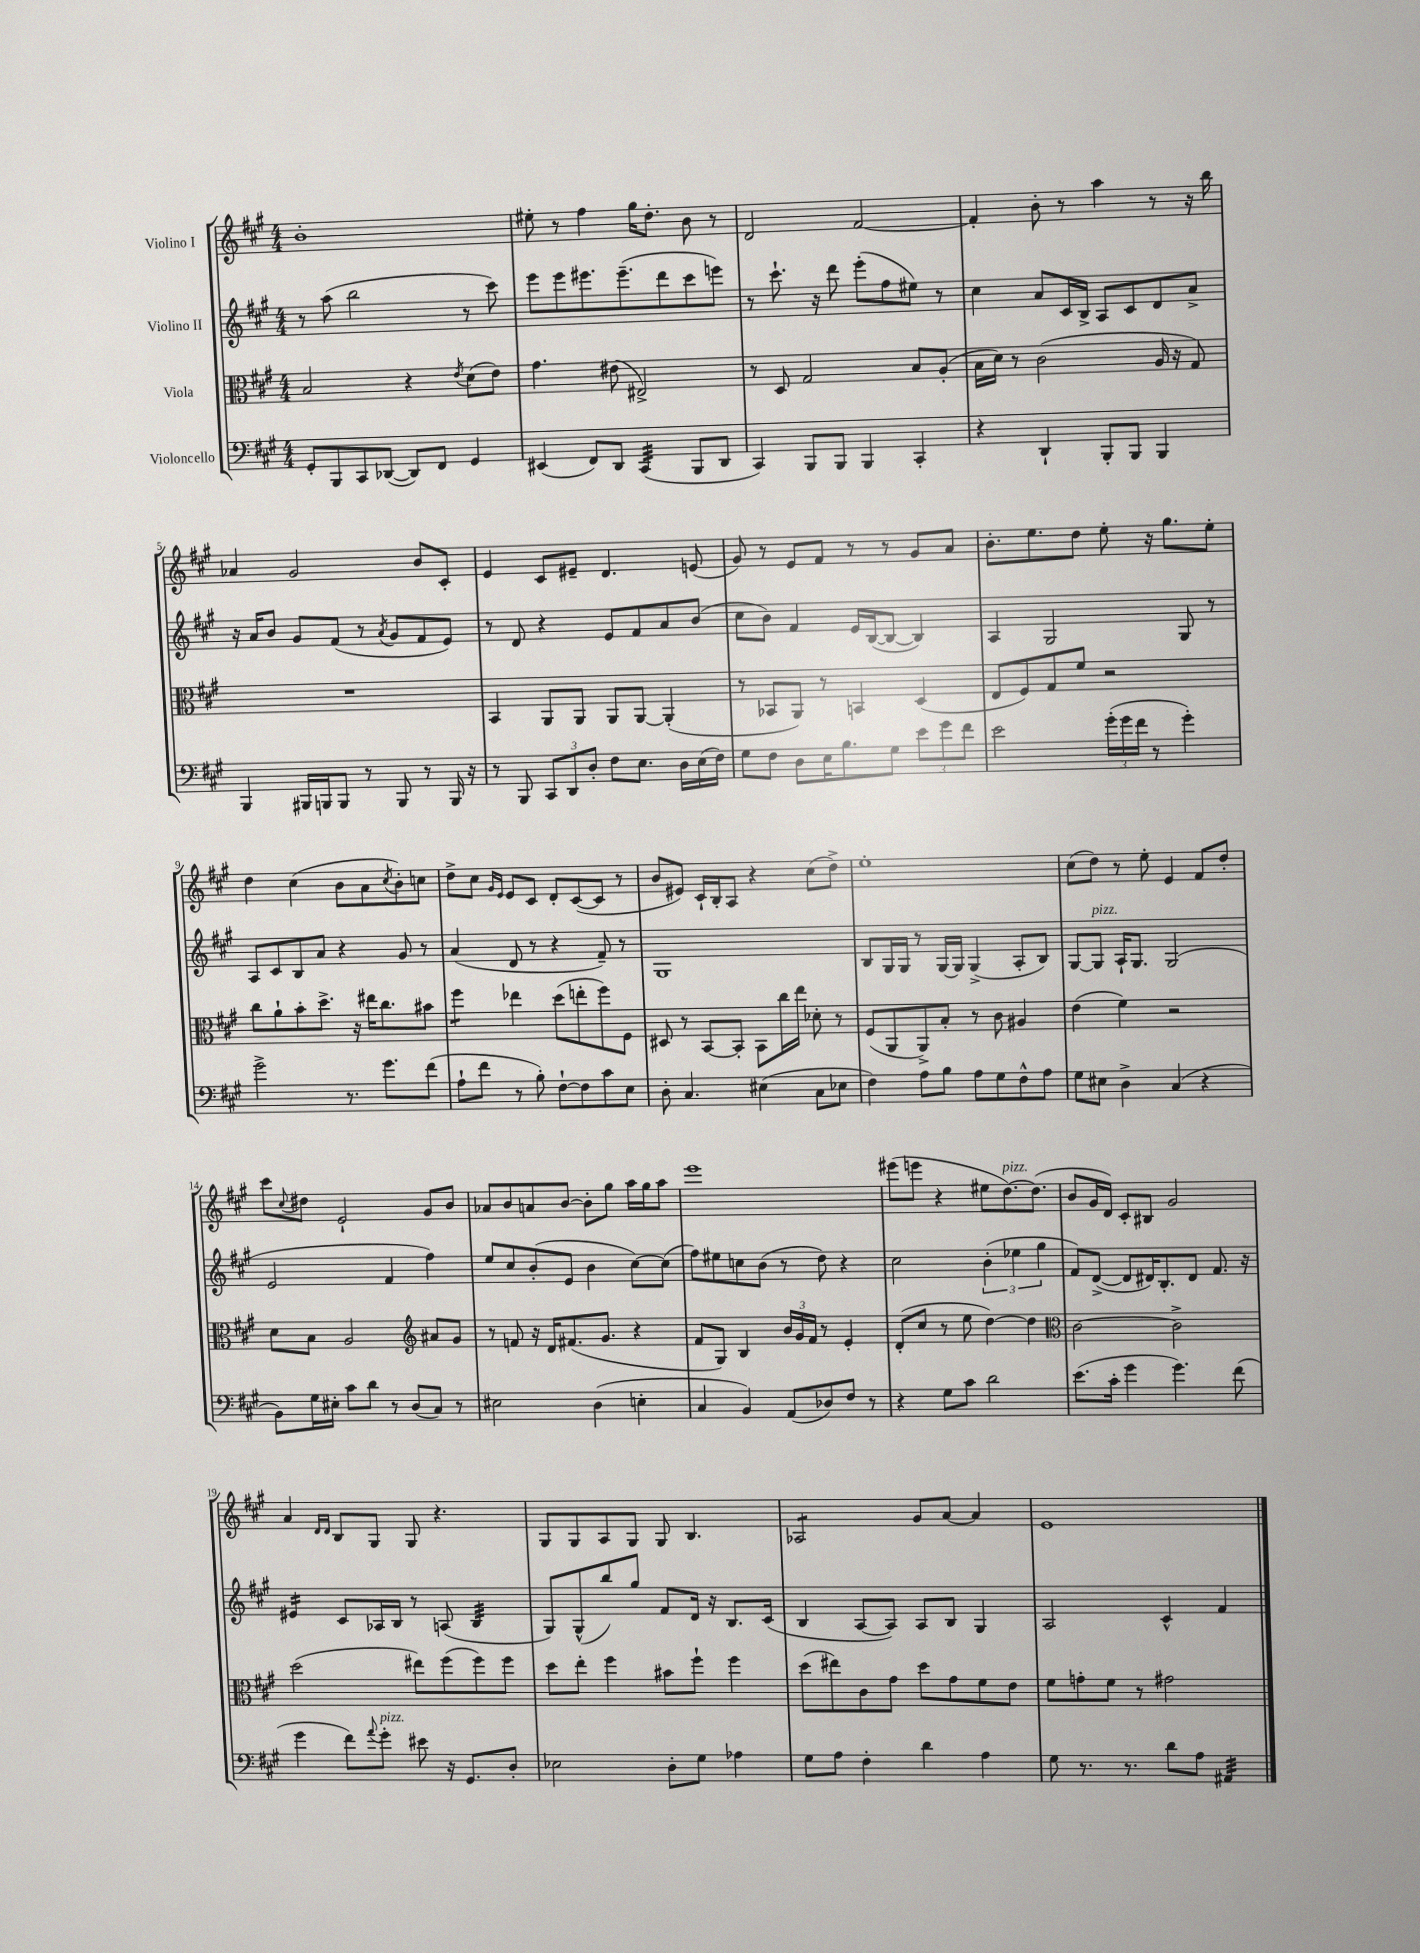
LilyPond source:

<<
\new StaffGroup <<
\new Staff = "s0" \with { instrumentName = "Violino I" } {
    \clef treble \key a \major \numericTimeSignature \time 4/4
    b'1-. |
    eis''8-. r8 fis''4 gis''16 d''8.-. b'8 r8 |
    d'2 fis'2~ |
    fis'4-. b'8-. r8 a''4 r8 r16 b''16 |
    aes'4 gis'2 b'8 cis'8-. |
    e'4 cis'8 eis'8-- d'4. e'8( |
    gis'8) r8 e'8 fis'8 r8 r8 gis'8 a'8 |
    b'8.-. e''8. d''8 e''8-. r16 gis''8. e''8-. |
    d''4 cis''4( b'8 a'8 \acciaccatura { cis''8 } b'8-.) c''8 |
    d''8-> cis''8 \grace { gis'16 e'16 } e'8 cis'8 d'8-. cis'8~( cis'8 r8 |
    b'8 eis'8) cis'16-! b16-. a8 r4 cis''8( d''8->) |
    e''1-. |
    cis''8( d''8) r8 e''8-. e'4 fis'8 d''8-. |
    cis'''8 \appoggiatura { cis''8 } dis''8 e'2-! gis'8 b'8 |
    aes'8 b'8 a'8 b'8~ b'8-. gis''8 a''16 gis''16 a''8 |
    e'''1 |
    eis'''8( e'''8 r4 eis''8 d''8.~^\markup { \italic "pizz." }) d''8.( |
    b'8 gis'16 d'16) cis'8-. bis8 gis'2 |
    a'4 \grace { d'16 d'16 } b8 gis8 gis8 r4. |
    gis8 gis8 a8 gis8 gis8 b4. |
    aes2:8 gis'8 a'8~ a'4 |
    e'1 \bar "|." |
}
\new Staff = "s1" \with { instrumentName = "Violino II" } {
    \clef treble \key a \major \numericTimeSignature \time 4/4
    r8 a''8( b''2 r8 cis'''8) |
    e'''8 e'''8 eis'''8. eis'''8.--( d'''8 cis'''8 e'''8) |
    r8 cis'''8.-! r16 d'''8 e'''8-.( fis''8 eis''8) r8 |
    cis''4 a'8 cis'16 b16-> a8 cis'8 d'8 a'8-> |
    r16 a'16 b'8 gis'8 fis'8( r8 \acciaccatura { a'8 } gis'8 fis'8 e'8) |
    r8 d'8 r4 e'8 fis'8 a'8 b'8( |
    cis''8 b'8) fis'4 e'16 b16~( b8~ b4) |
    a4 gis2 gis8 r8 |
    a8 cis'8 b8 a'8 r4 gis'8 r8 |
    a'4( d'8 r8 r4 fis'8--) r8 |
    gis1 |
    b8 gis16 gis16 r8 gis16~ gis16 gis4->( a8-. b8) |
    gis8~ gis8^\markup { \italic "pizz." } a16-! gis8. gis2( |
    e'2 fis'4 fis''4) |
    e''8 cis''8 b'8-.( e'8 b'4 cis''8~) cis''8( |
    fis''8) eis''8 c''8 b'8( r8 d''8) r4 |
    cis''2 \tuplet 3/2 { b'4-.( ees''4 gis''4 } |
    fis'8) d'8~->( d'8 dis'16) b8.-. dis'8 fis'8. r16 |
    eis'4:16 cis'8 aes16 b16 r8 a8( b4:32 |
    gis8) gis8-^( b''8) gis''8 fis'8 d'16 r16 b8. cis'16( |
    b4 a8~ a8) a8 b8 gis4 |
    a2 cis'4-^ fis'4 \bar "|." |
}
\new Staff = "s2" \with { instrumentName = "Viola" } {
    \clef alto \key a \major \numericTimeSignature \time 4/4
    b2 r4 \acciaccatura { e'8 } d'8( e'8) |
    gis'4. eis'8( eis2->) |
    r8 d8 gis2 b8 a8-.( |
    b16 d'16) r8 cis'2( a16 r16 gis8) |
    R1 |
    b,4 a,8 a,8 a,8 a,8~ a,4-.( |
    r8 bes,8 a,8) r8 b,4 d4( |
    e8 fis8) gis8 fis'8 r2 |
    cis''8 a'8-! b'8-. d''8.-> r16 eis''16 cis''8. bis'8 |
    fis''4:8 ees''4 d''8( e''8-. fis''8) fis8 |
    dis8 r8 b,8~ b,8-. b,8 cis''16 e''16 des'8-. r8 |
    fis8( a,8 a,8->) b8-. r8 cis'8 ais4 |
    e'4( fis'4) r2 |
    d'8 b8 a2 \clef treble ais'8 gis'8 |
    r8 f'8 r16 d'16 fis'8.( gis'8. r4 |
    fis'8 gis8) b4 \tuplet 3/2 { b'16 gis'16 fis'16 } r8 e'4-. |
    d'8-.( cis''8 r8 e''8 d''4~) d''4 |
    \clef alto cis'2~ cis'2-> |
    d''2( eis''8) fis''8( fis''8) fis''8 |
    d''8 e''8-. fis''4 bis'8 fis''8-! fis''4 |
    d''8( eis''8) cis'8 gis'8 d''8 gis'8 fis'8 e'8 |
    fis'8 g'8-. fis'8 r8 gis'2 \bar "|." |
}
\new Staff = "s3" \with { instrumentName = "Violoncello" } {
    \clef bass \key a \major \numericTimeSignature \time 4/4
    gis,8-. b,,8 cis,8 des,8~( des,8) fis,8 gis,4 |
    eis,4( fis,8) d,8 cis,4:32( b,,8 d,8 |
    cis,4) b,,8 b,,8 b,,4 cis,4-. |
    r4 d,4-! b,,8-. b,,8 b,,4 |
    b,,4 bis,,16 b,,16 b,,8 r8 b,,8 r8 b,,16 r16 |
    r8 b,,8 \tuplet 3/2 { cis,8 d,8 d8-. } fis8 e8. d16 e16( fis16) |
    gis8 fis8 d8 e16 b8. gis8 \tuplet 3/2 { e'8 gis'8 fis'8 } |
    e'2 \tuplet 3/2 { gis'16-.( gis'16 fis'16 } r8 gis'4-.) |
    gis'2-> r8. gis'8. fis'8( |
    a8-! fis'8 r8 b8-.) fis8~-! fis8 cis'8 e8 |
    d8-. cis4. eis4( cis8 ees8 |
    fis4) a8 b8 a8 gis8 fis8-^ a8 |
    gis8 eis8 d4-> cis4( r4 |
    b,8) gis16 eis16-. cis'8 d'8 r8 d8( cis8) r8 |
    eis2 d4( e4-. |
    cis4 b,4) a,8( des8) fis8 r8 |
    r4 gis8 cis'8 d'2 |
    e'8.( cis'16-. gis'4 gis'4.) fis'8( |
    gis'4 fis'8) \appoggiatura { a'8 } gis'8-.^\markup { \italic "pizz." } eis'8 r16 gis,8. d8-. |
    ees2 d8-. gis8 aes4 |
    gis8 a8 fis4-. d'4 a4 |
    gis8 r8. r8. d'8 a8 ais,4:32 \bar "|." |
}
>>
>>
